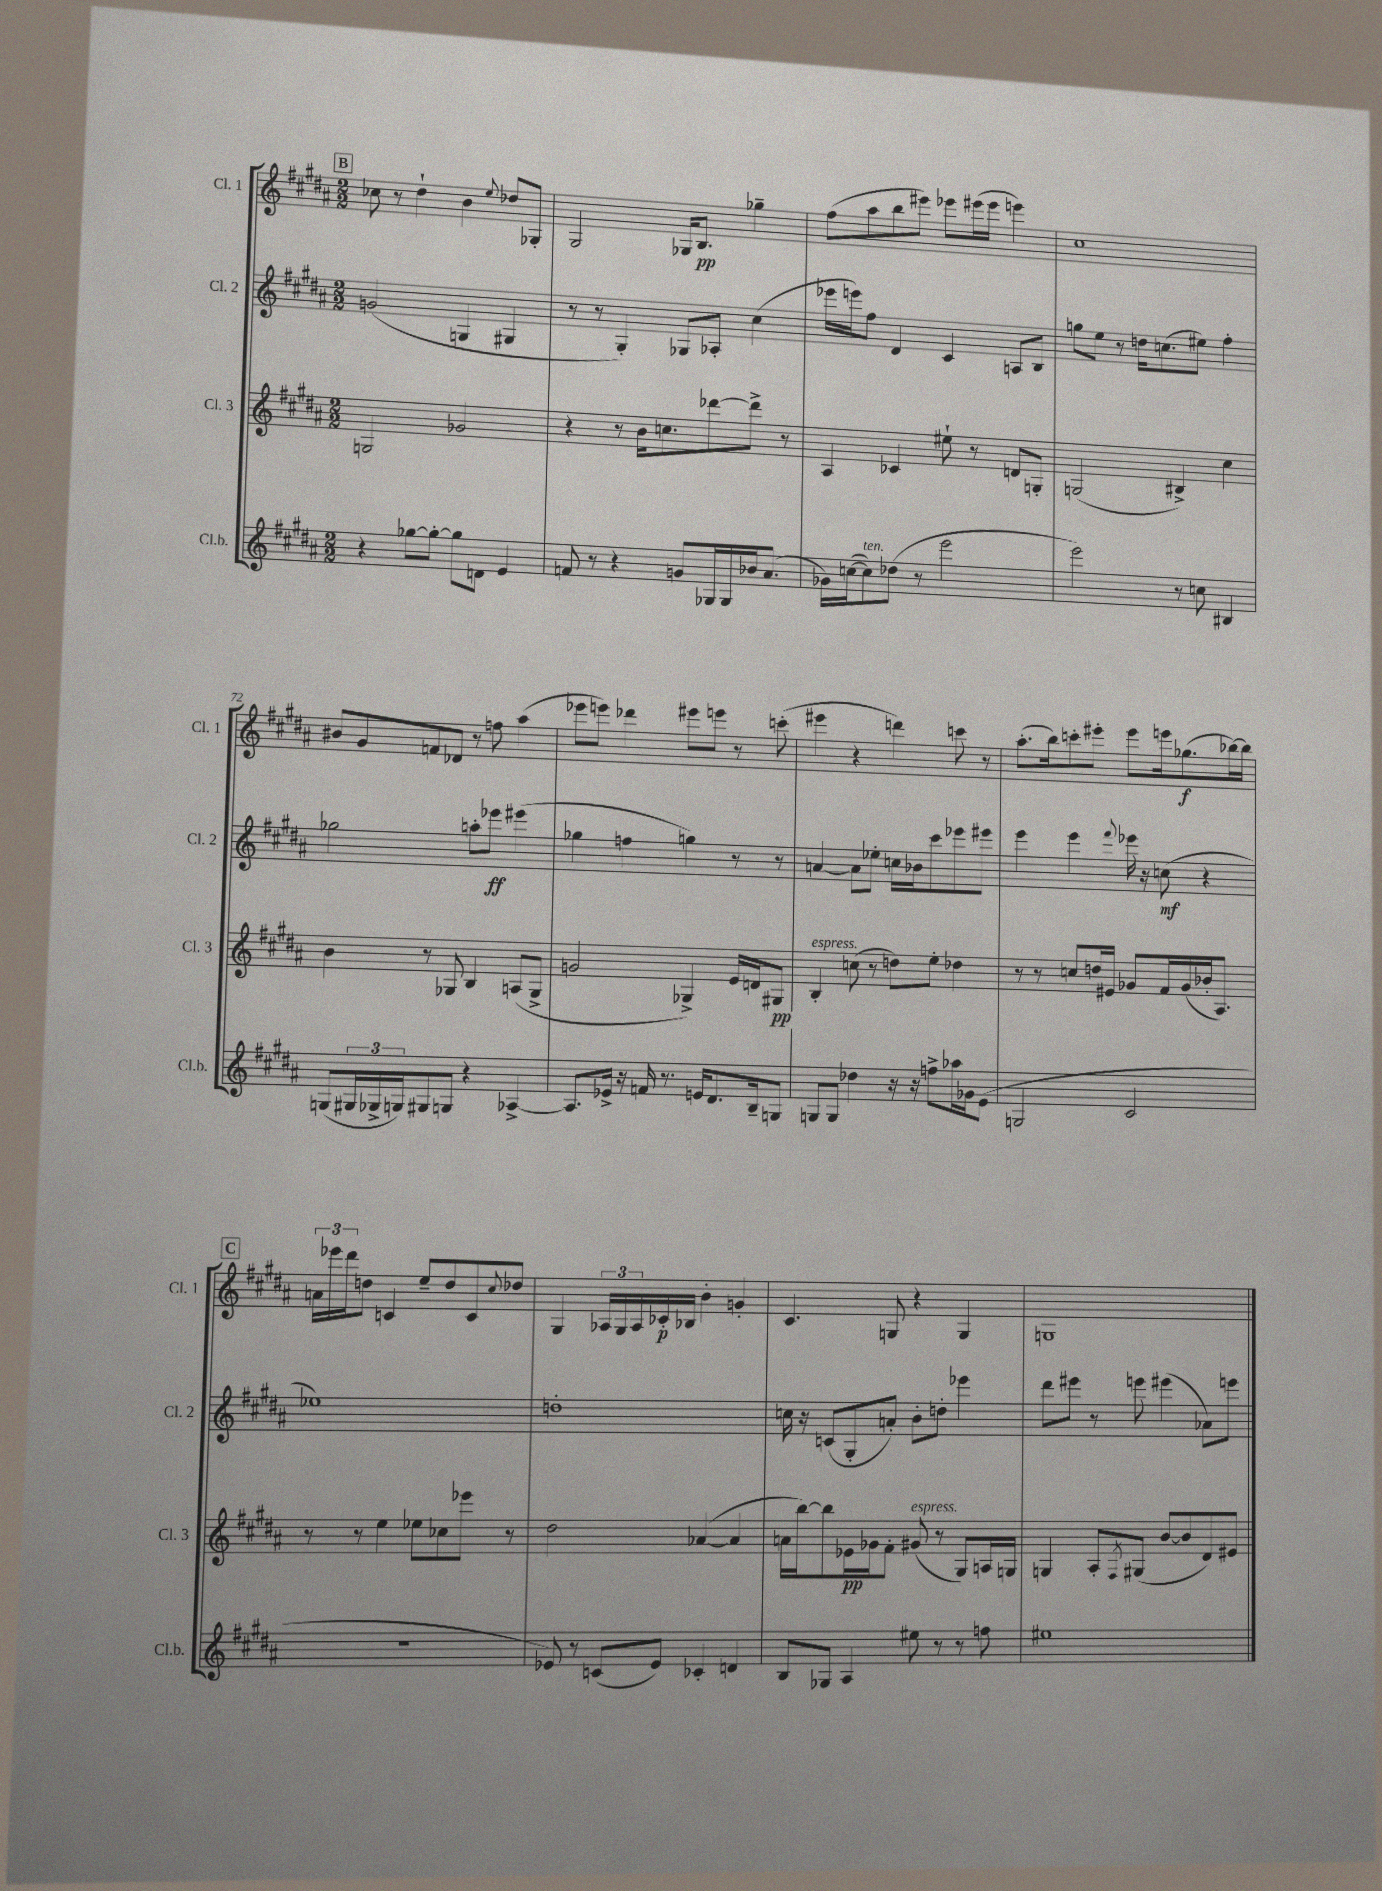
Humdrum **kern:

**kern	**kern	**kern	**kern
*staff4	*staff3	*staff2	*staff1
*clefG2	*clefG2	*clefG2	*clefG2
*k[f#c#g#d#a#]	*k[f#c#g#d#a#]	*k[f#c#g#d#a#]	*k[f#c#g#d#a#]
*M2/2	*M2/2	*M2/2	*M2/2
4r	2G	(2g	8cc-
.	.	.	8r
[8gg-	.	.	4dd#`
8gg-'_	.	.	.
8gg-]	2g-	4G	4b
8d	.	.	.
.	.	.	8qqee
4e	.	4G#	8dd-
.	.	.	8G-'
=	=	=	=
8f	4r	8r	2G#
8r	.	8r	.
4r	8r	4G#')	.
.	16b	.	.
.	8.cc	.	.
8g	.	8G-	16G-
.	.	.	8.B
16G-	[8ddd-	8A-'	.
16G-	.	.	.
16b-	8ddd-^]	(4cc#	4gg-~
(8.a#	.	.	.
.	8r	.	.
=	=	=	=
16g-)	4A#	16eee-	(8ff#
([16cc	.	16eee)	.
8cc])	.	8ff#	8aa#
(8dd-	4c-	4d#	8bb
8r	.	.	8eee#)
2eee	8ee#`	4c#	8eee-
.	8r	.	(16eee#
.	.	.	16eee#
.	8d	8A	4eee)
.	8G'	8B	.
=	=	=	=
2eee)	(2G	8gg	1cc#
.	.	8ee	.
.	.	8r	.
.	.	16dd	.
.	.	(8.cc	.
8r	4B#^)	.	.
8cc	.	8ee#)	.
4B#	4cc#	4ff#'	.
=	=	=	=
(8G	4b	2gg-	8b#
24G#	.	.	8g#
24G-^	.	.	.
24G)	.	.	.
8G#	8r	.	8f
8G	8G-	.	8d-
4r	4B	8aa'	8r
.	.	8eee-	8ff
[4A-^	(8A	(4eee#	(4aa#
.	8G-^	.	.
=	=	=	=
8.A-]	2g	4gg-	8eee-
.	.	.	8eee)
16e-^	.	.	.
16r	.	4ff	4ddd-
16f	.	.	.
8.r	.	.	.
.	4G-^)	4gg)	8eee#
16e	.	.	.
8.d#	.	.	8eee
.	16e	8r	8r
16B~	16d	.	.
8G	8G#	8r	(8ccc'
=	=	=	=
8G	4B'	[4a	4eee#
8G	.	.	.
4dd-	(8cc	8a]	4r
.	8r	8ee-'	.
16r	8dd)	16cc	4ddd)
16r	.	16b-	.
8ff^	8ee'	8ccc#	.
16aa-	4dd-	8eee-	8ccc
16g-	.	.	.
(8e	.	8eee#	8r
=	=	=	=
2G	8r	4eee	(8.aa#'
.	8r	.	.
.	.	.	16bb)
.	8cc	4eee	8ccc'
.	16dd	.	8eee#'
.	16e#	.	.
.	.	8qqfff#	.
2c#	8g-	16eee-	8eee#
.	.	16r	.
.	16f#	(8cc	16eee
.	(16g-	.	(8.gg-
.	16b-'	4r	.
.	8.A#)	.	.
.	.	.	[16bb-)
.	.	.	16bb-]
=	=	=	=
1r	8r	1ee-)	24a
.	.	.	24eee-
.	.	.	24ddd#
.	8r	.	8dd
.	4ee	.	4c
.	8ee-	.	8ee~
.	8cc-	.	8dd
.	8eee-	.	8c
.	.	.	8qqcc#
.	8r	.	8dd-
=	=	=	=
8e-)	2dd#	1dd'	4G#
8r	.	.	.
(8c	.	.	24A-
.	.	.	24G#
.	.	.	24A-
8e-)	.	.	16c-'
.	.	.	16B-
4c-'	([4a-	.	4b'
4d	4a-]	.	4g'
=	=	=	=
8B	16a	16cc	4.c#
.	[16bb)	16r	.
8G-	8bb]	(8c	.
4A#	16e-	8G#'	.
.	16g-	.	.
.	8f#'	8a')	8G
8ee#	(8g#	8b'	4r
8r	8r	8dd'	.
8r	8G#)	4eee-	4G
8ff	16A	.	.
.	16G	.	.
=	=	=	=
1ee#	4G	8ddd#	1G
.	.	8eee#	.
.	8A#'	8r	.
.	8qF#	.	.
.	(8G#	8eee	.
.	[8b	(4eee#	.
.	8b]	.	.
.	8d#)	8a-)	.
.	8e#	8eee	.
==	==	==	==
*-	*-	*-	*-
